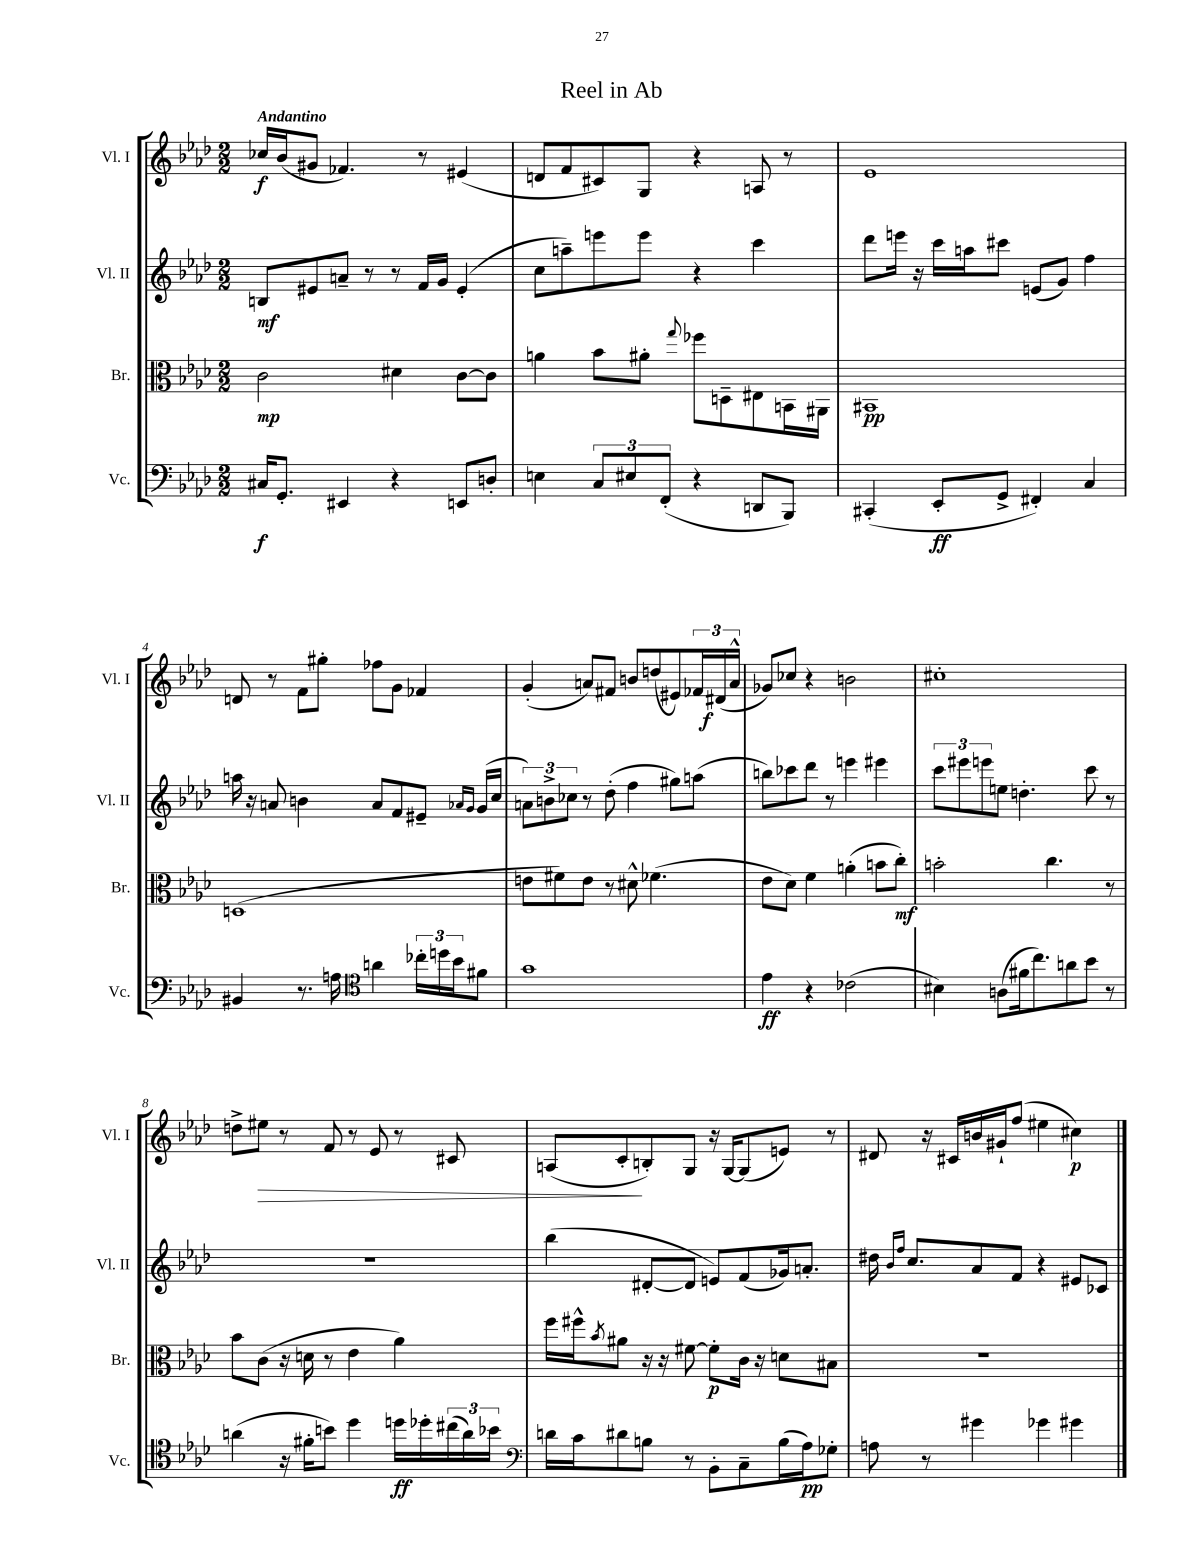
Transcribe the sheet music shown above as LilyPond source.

\header { title = "Reel in Ab" }
<<
\new StaffGroup <<
\new Staff = "s0" \with { instrumentName = "Vl. I" shortInstrumentName = "Vl. I" } {
    \clef treble \key aes \major \numericTimeSignature \time 2/2 \tempo "Andantino"
    ces''16\f bes'16( gis'8 fes'4.) r8 eis'4( |
    d'8 f'8 cis'8) g8 r4 a8 r8 |
    ees'1 |
    d'8 r8 f'8 gis''8-. fes''8 g'8 fes'4 |
    g'4-.( a'8) fis'8 b'8 d''8( eis'8) \tuplet 3/2 { fes'16 dis'16\f( a'16-^ } |
    ges'8) ces''8 r4 b'2 |
    cis''1-. |
    d''8-> eis''8\> r8 f'8 r8 ees'8 r8 cis'8 |
    a8( c'8-.\! b8-.) g8 r16 g16~ g8( e'8) r8 |
    dis'8 r16 cis'16 b'16 gis'16-! f''8( eis''4 cis''4\p) \bar "|." |
}
\new Staff = "s1" \with { instrumentName = "Vl. II" shortInstrumentName = "Vl. II" } {
    \clef treble \key aes \major \numericTimeSignature \time 2/2
    b8\mf eis'8 a'8-- r8 r8 f'16 g'16 eis'4-.( |
    c''8 a''8--) e'''8 e'''8 r4 c'''4 |
    des'''8 e'''16 r16 c'''16 a''16 cis'''8 e'8( g'8) f''4 |
    a''16 r16 a'8 b'4 a'8 f'8 eis'8-- \grace { aes'16 g'16 } g'16( c''16 |
    \tuplet 3/2 { a'8) b'8-> ces''8 } r8 des''8-.( f''4 gis''8) a''8( |
    b''8) ces'''8 des'''8 r8 e'''4 eis'''4 |
    \tuplet 3/2 { c'''8 eis'''8 e'''8 } e''8 d''4.-. c'''8 r8 |
    r1 |
    bes''4( dis'8~-. dis'8 e'8) f'8( ges'16) a'8.-. |
    dis''16 \grace { bes'16 f''16 } c''8. aes'8 f'8 r4 eis'8 ces'8 \bar "|." |
}
\new Staff = "s2" \with { instrumentName = "Br." shortInstrumentName = "Br." } {
    \clef alto \key aes \major \numericTimeSignature \time 2/2
    c'2\mp dis'4 c'8~ c'8 |
    a'4 bes'8 ais'8-. \appoggiatura { g''8 } fes''8 d8-- eis8 b,16 ais,16 |
    bis,1\pp |
    d1( |
    e'8 fis'8) e'8 r8 dis'8-^ fes'4.( |
    ees'8 des'8) f'4 a'4-.( b'8 c''8-.\mf) |
    b'2-. c''4. r8 |
    bes'8 c'8( r16 d'16 r8 ees'4 aes'4) |
    f''16 fis''16-^ \acciaccatura { bes'8 } ais'8 r16 r16 fis'8~ fis'8-.\p c'16 r16 d'8 bis8 |
    R1 \bar "|." |
}
\new Staff = "s3" \with { instrumentName = "Vc." shortInstrumentName = "Vc." } {
    \clef bass \key aes \major \numericTimeSignature \time 2/2
    cis16\f g,8.-. eis,4 r4 e,8 d8-. |
    e4 \tuplet 3/2 { c8 eis8 f,8-.( } r4 d,8 bes,,8) |
    cis,4-.( ees,8-.\ff g,8-> fis,4-.) c4 |
    bis,4 r8. a16 \clef tenor a'4 \tuplet 3/2 { ces''16-. d''16 bes'16 } fis'8 |
    g'1 |
    ees'4\ff r4 ces'2( |
    bis4) a8( fis'16 c''8.) a'8 bes'8 r8 |
    a'4( r16 fis'16-. b'8) des''4 d''16\ff des''16-. \tuplet 3/2 { cis''16( a'16) bes'16 } |
    \clef bass d'16 c'16 dis'8 b8 r8 bes,8-. c8-- b16( aes16\pp) ges8-. |
    a8 r8 gis'4 ges'4 gis'4 \bar "|." |
}
>>
>>
